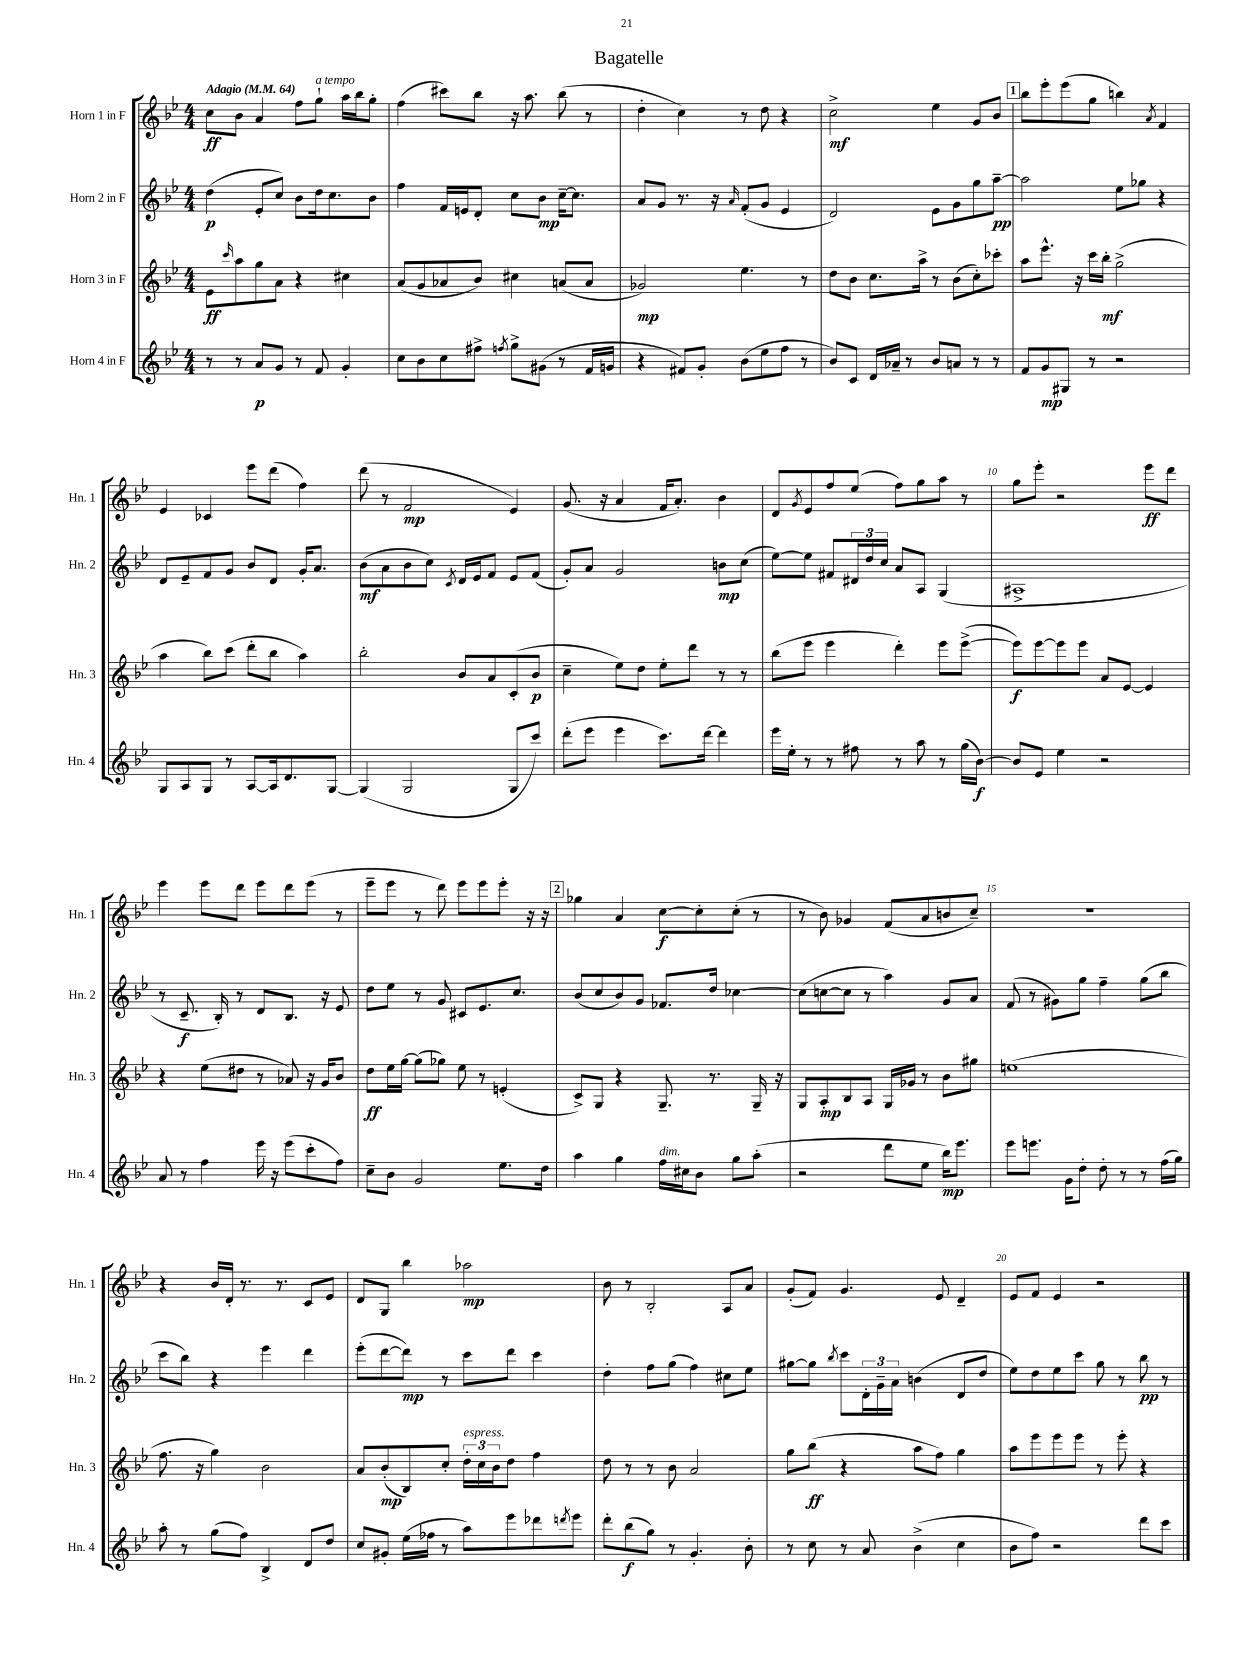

**kern	**kern	**kern	**kern
*staff4	*staff3	*staff2	*staff1
*clefG2	*clefG2	*clefG2	*clefG2
*k[b-e-]	*k[b-e-]	*k[b-e-]	*k[b-e-]
*M4/4	*M4/4	*M4/4	*M4/4
*MM64	*MM64	*MM64	*MM64
8r	8e-	(4dd	8cc
.	16qqccc	.	.
8r	8aa	.	8b-
8a	8gg	8e-'	4a
8g	8a	8cc)	.
8r	4r	8b-	8ff
8f	.	16dd	8gg`
.	.	8.cc	.
4g'	4cc#	.	16aa
.	.	.	16bb-
.	.	8b-	8gg'
=	=	=	=
8cc	(8a	4ff	(4ff
8b-	8g	.	.
8cc	8a-	16f	8ccc#)
.	.	16e	.
8ff#^	8b-)	8d'	8bb-
8qff	.	.	.
8gg^	4cc#	8cc	16r
.	.	.	8.aa
(8g#	.	8b-	.
8r	(8a	[16cc~	(8bb-
.	.	8.cc]	.
16f	8a	.	8r
16g	.	.	.
=	=	=	=
4r	2g-)	8a	4dd'
.	.	8g	.
8f#)	.	8.r	4cc)
8g'	.	.	.
.	.	16r	.
.	.	16qqa	.
(8b-	4.ee-	(8f'	8r
8ee-	.	8g	8dd
8ff	.	4e-	4r
8r	8r	.	.
=	=	=	=
8b-)	8dd	2d)	2cc^
8c	8b-	.	.
16d	8.cc	.	.
16a-~	.	.	.
8r	.	.	.
.	16aa^	.	.
8b-	8r	8e-	4ee-
8a	(8b-	8g	.
8r	8cc')	8gg	8g
8r	8ccc-'	[8aa~	8b-
=	=	=	=
8f	8aa	2aa]	8bb-
8g	8.eee-^^	.	8eee-'
8G#	.	.	(8eee-
.	16r	.	.
8r	16ccc	.	8gg
.	16bb-'	.	.
2r	(2gg^	8ee-	4bb)
.	.	8gg-	.
.	.	.	8qa
.	.	4r	4f
=	=	=	=
8G	4aa	8d	4e-
8A	.	8e-~	.
8G	8bb-)	8f	4c-
8r	(8ccc	8g	.
[8A	8ddd'	8b-	8eee-
16A]	8bb-	8d	(8ddd
8.d	.	.	.
.	4aa)	16g'	4ff)
.	.	8.a	.
[8G	.	.	.
=	=	=	=
(4G]	2bb-'	(8b-	(8ddd
.	.	8a	8r
2G	.	8b-	2f
.	.	8cc)	.
.	.	8qc	.
.	8b-	16d	.
.	.	16e-	.
.	8a	8f	.
8G	(8c'	8e-	4e-)
8ccc)	8b-	(8f	.
=	=	=	=
(8ddd'	4cc~	8g')	(8.g
8eee-	.	8a	.
.	.	.	16r
4eee-	8ee-)	2g	4a
.	8dd	.	.
8.ccc)	8ee-'	.	16f
.	.	.	8.a')
.	8ddd	.	.
[16ddd	.	.	.
4ddd]	8r	8b	4b-
.	8r	(8cc	.
=	=	=	=
16eee-	(8bb-	[8ee-)	8d
16ee-'	.	.	.
.	.	.	8qg
8r	8eee-	8ee-]	8e-
8r	4eee-	8f#	8ff
8ff#	.	24d#	(8ee-
.	.	24dd	.
.	.	24cc	.
8r	4ddd')	8a	8ff)
8aa	.	8A	8gg
8r	8eee-	(4G	8aa
(16gg	([8eee-^	.	8r
[16b-)	.	.	.
=	=	=	=
8b-]	8eee-])	1A#^	8gg
8e-	[8eee-	.	8eee-'
4ee-	8eee-]	.	2r
.	8eee-	.	.
2r	8a	.	.
.	[8e-	.	.
.	4e-]	.	8eee-
.	.	.	8ddd
=	=	=	=
8a	4r	8r	4eee-
8r	.	8.c~	.
4ff	(8ee-	.	8eee-
.	.	16B-')	.
.	8dd#	8r	8ddd
16eee-	8r	8d	8eee-
16r	.	.	.
(8eee-	8a-)	8.B-	8ddd
8ccc'	16r	.	(8eee-
.	16g	16r	.
8ff)	8b-	8e-	8r
=	=	=	=
8cc~	8dd	8dd	8eee-~
8b-	16ee-	8ee-	8eee-
.	[16gg	.	.
2g	(8gg]	8r	8r
.	8gg-)	8g	8ddd)
.	8ee-	8c#	8eee-
.	8r	8.e-	8eee-
8.ee-	(4e'	.	8eee-'
.	.	8.cc	.
.	.	.	16r
16dd	.	.	16r
=	=	=	=
4aa	8c^)	(8b-	4gg-
.	8G	8cc	.
4gg	4r	8b-)	4a
.	.	8g	.
16ff	8.G~	8.f-	[8cc
16cc#	.	.	.
8b-	.	.	8cc']
.	8.r	16dd	.
8gg	.	[4cc-	(8cc'
(8aa'	16G~	.	8r
.	16r	.	.
=	=	=	=
2r	8G	(8cc-]	8r
.	8A'	[8cc	8b-)
.	8B-	8cc]	4g-
.	8A	8r	.
8ddd	16G	4aa)	(8f
.	16g-	.	.
8ee-	8r	.	8a
16bb-)	8b-	8g	8b
8.eee-	.	.	.
.	8gg#	8a	8cc~)
=	=	=	=
8eee-	(1ee	(8f	1r
8.eee	.	8r	.
.	.	8g#)	.
16g	.	.	.
8dd'	.	8gg	.
8dd'	.	4ff~	.
8r	.	.	.
8r	.	(8gg	.
(16ff	.	8bb-	.
16gg)	.	.	.
=	=	=	=
8aa'	8.ff	8ccc	4r
8r	.	8bb-)	.
.	16r	.	.
(8gg	4gg)	4r	16b-
.	.	.	16d'
8ff)	.	.	8.r
4B-^	2b-	4eee-	.
.	.	.	8.r
8d	.	4ddd	8c
8dd	.	.	8e-
=	=	=	=
8cc	8a	(8eee-'	8d
8g#'	(8b-'	[8ddd	8G
(16ee-	8B-)	8ddd])	4bb-
16ff-	.	.	.
8r	8cc'	8r	.
8aa)	24dd'	8ccc	2aa-
.	24cc	.	.
.	24b-	.	.
8eee-	8dd	8ddd	.
8ddd-	4ff	4ccc	.
8qddd	.	.	.
8eee-	.	.	.
=	=	=	=
8ddd'	8dd	4dd'	8b-
(8bb-	8r	.	8r
8gg)	8r	8ff	2B-'
8r	8b-	(8gg	.
4.g'	2a	4ff)	.
.	.	8cc#	8A
8b-'	.	8ee-	8a
=	=	=	=
8r	8gg	[8gg#	(8g'
8cc	(8bb-	8gg#]	8f)
.	.	8qbb-	.
8r	4r	8ccc	4.g
8a	.	24d'	.
.	.	24g~	.
.	.	24a	.
(4b-^	8aa	(4b	.
.	8ff)	.	8e-
4cc	4gg	8d	4d~
.	.	8dd	.
=	=	=	=
8b-	8aa	8ee-)	8e-
8ff)	8eee-	8dd	8f
2r	8eee-	8ee-	4e-
.	8eee-	8ccc	.
.	8r	8gg	2r
.	8eee-'	8r	.
8ddd	4r	8bb-	.
8ccc	.	8r	.
==	==	==	==
*-	*-	*-	*-
